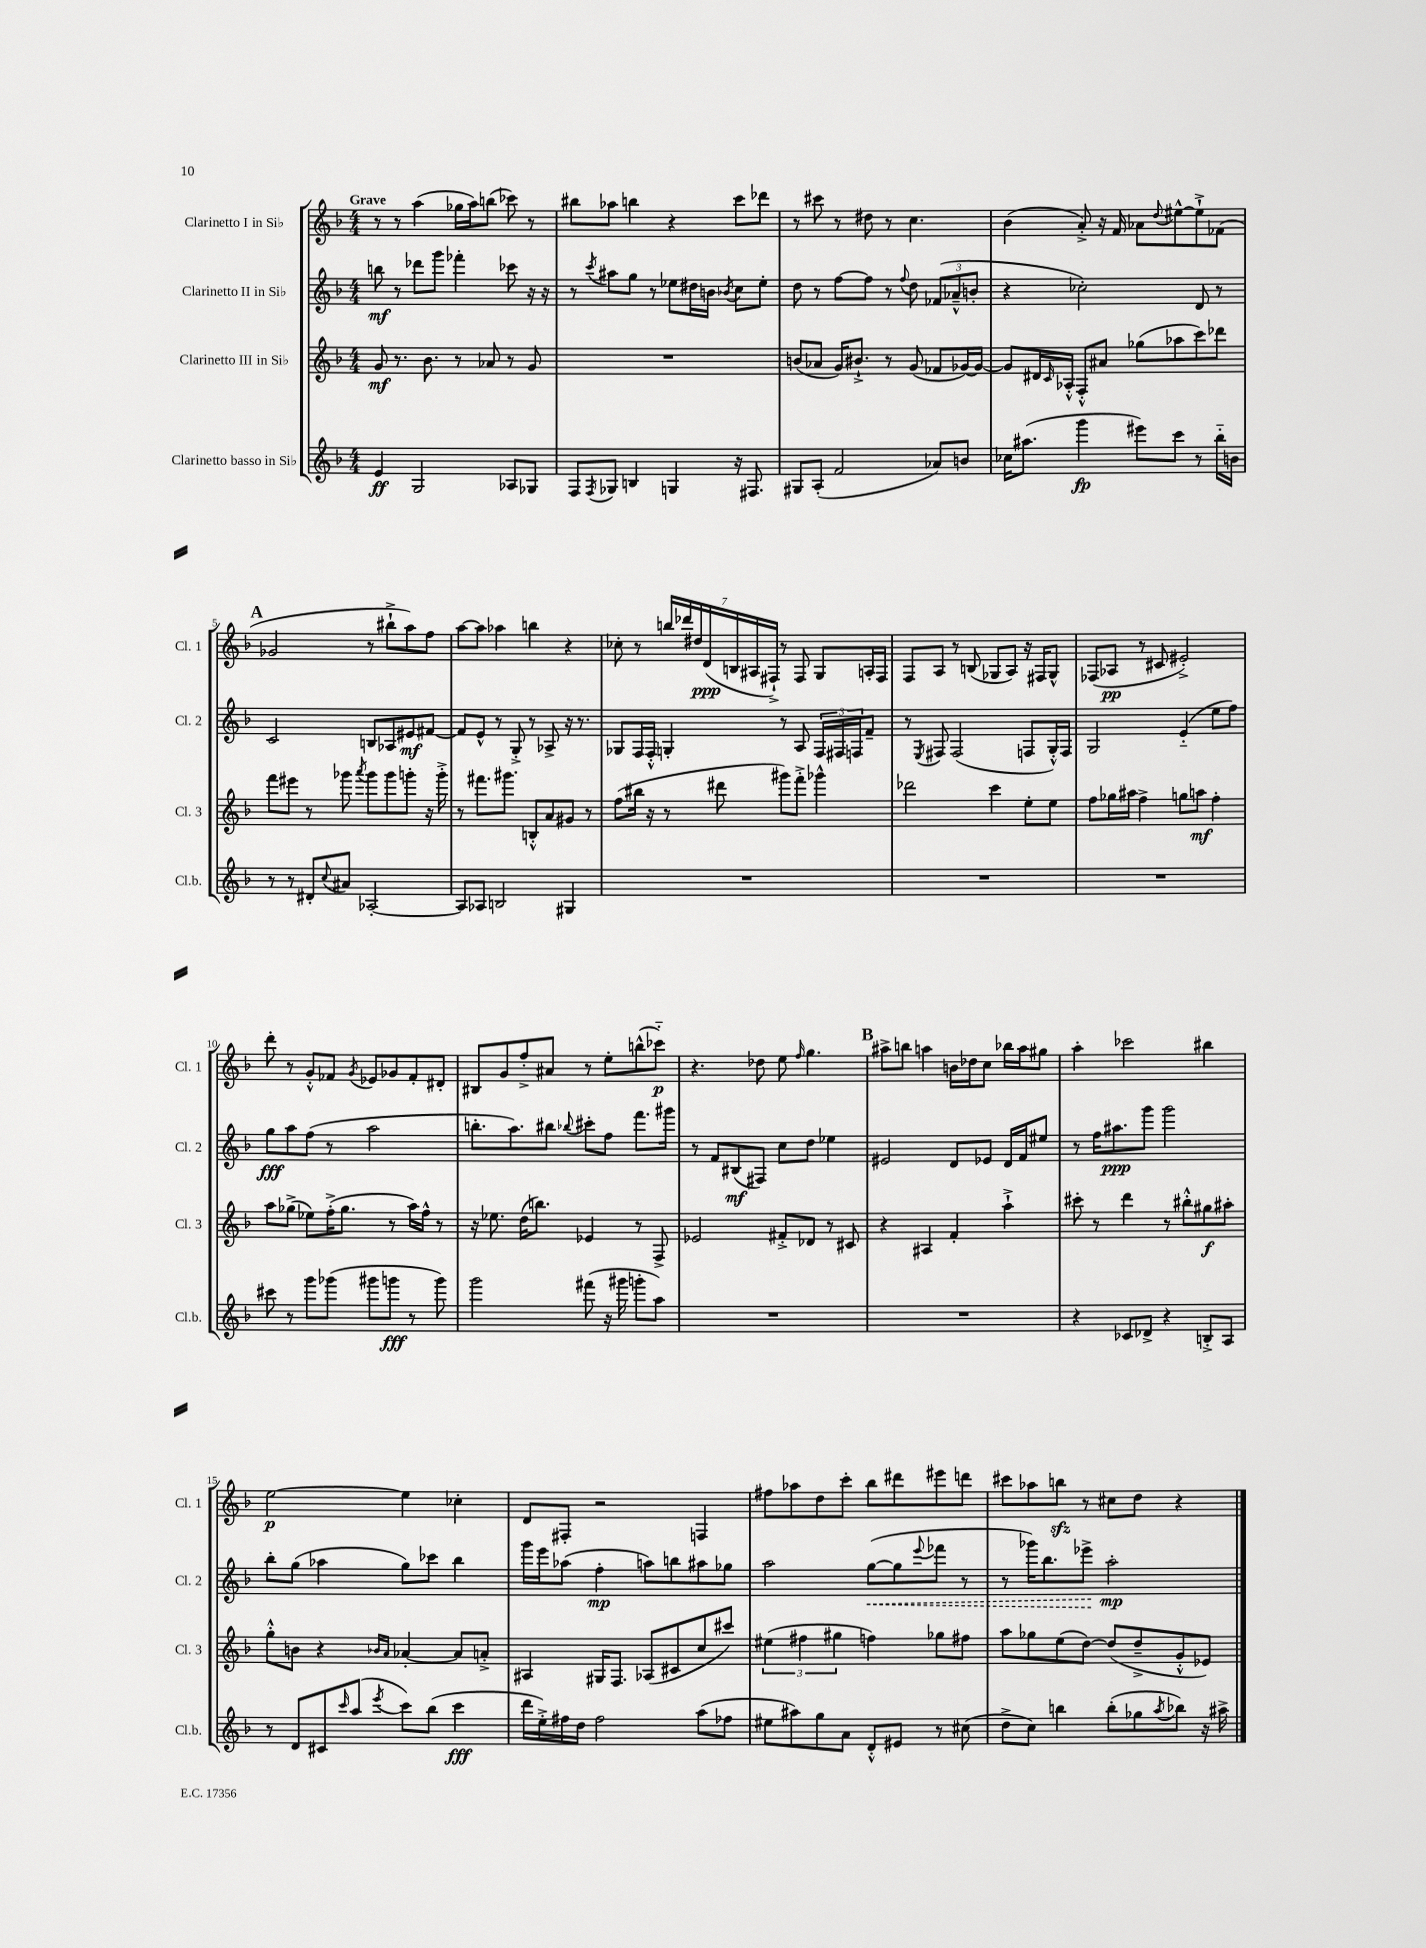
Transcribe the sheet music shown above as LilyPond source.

<<
\new StaffGroup <<
\new Staff = "s0" \with { instrumentName = "Clarinetto I in Sib" shortInstrumentName = "Cl. 1" } {
    \clef treble \key f \major \numericTimeSignature \time 4/4 \tempo "Grave"
    r8 r8 a''4( ges''16 a''16) b''8( ces'''8) r8 |
    bis''8 aes''8 b''4 r4 c'''8 des'''8 |
    r8 cis'''8 r8 dis''8 r8 c''4. |
    bes'4( a'8-.->) r16 f'16 aes'8 \appoggiatura { d''8 } eis''8~-^ eis''8-!-> fes'8( |
    \mark \markup { \bold "A" } ges'2 r8 bis''8-!-> a''8) f''8 |
    a''8~ a''8 aes''4 b''4 r4 |
    ces''8-. r8 \tuplet 7/4 { b''16 des'''16 dis''16 d'16\ppp( b16 ais16 fis16-!->) } r8 fis8 g8 a16-. fis16 |
    f8 a8 r8 b8( ges8 a8) r16 fis16 ges8-^ |
    fes8( aes8\pp r8 cis'8 eis'2-.->) |
    d'''8-. r8 g'8-.-^ fes'8 \acciaccatura { g'8 } ees'8 ges'8 fes'8-. dis'8-. |
    bis8 g'8 f''8-.-> ais'8 r8 e''8-. b''8-^( ces'''8-_\p) |
    r4. des''8 e''8 \grace { f''16 } g''4. |
    \mark \markup { \bold "B" } ais''8-> b''8 a''4 b'16 des''16 c''8 bes''16 a''16 gis''8 |
    a''4-. ces'''2 bis''4 |
    e''2~\p e''4 ces''4-. |
    d'8 fis8-. r2 f4 |
    fis''8 aes''8 d''8 c'''8-. bes''8 dis'''8 eis'''8 d'''8 |
    cis'''8 aes''8 b''8\sfz r8 cis''8 d''8 r4 \bar "|." |
}
\new Staff = "s1" \with { instrumentName = "Clarinetto II in Sib" shortInstrumentName = "Cl. 2" } {
    \clef treble \key f \major \numericTimeSignature \time 4/4
    b''8\mf r8 des'''8 g'''8 fes'''4-. ces'''8 r16 r16 |
    r8 \acciaccatura { c'''8 } ais''8 g''8 r8 ees''8 dis''16 b'16 \acciaccatura { bes'8 } c''8 ees''8-. |
    d''8 r8 f''8~ f''8 r8 \appoggiatura { f''8 } d''8 \tuplet 3/2 { fes'8( aes'8---^ b'8-. } |
    r4 ces''2-.) d'8 r8 |
    \mark \markup { \bold "A" } c'2 b8 aes8 eis'8\mf fis'8~ |
    fis'8 e'8-^ r8 g8-.-> r8 aes8-> r16 r8. |
    ges8 f16 f16-.-^ g4-. r8 a8 \tuplet 3/2 { f16 fis16 f16 } f'8-- |
    r8 \acciaccatura { e8 } fis8 fis2( f8 g16-.-^) f16 |
    g2 e'4-_( e''8 f''8) |
    g''8\fff a''8 f''8( r8 a''2 |
    b''8.-. a''8.) bis''8 \appoggiatura { bes''8 } cis'''8-. f''8 f'''8. gis'''16 |
    r8 f'8 bis8\mf( fis8) c''8 d''8 ees''4 |
    \mark \markup { \bold "B" } eis'2 d'8 ees'8 d'16 f'16 eis''8 |
    r8 f''16 ais''8.\ppp g'''8 g'''2 |
    bes''8-. g''8( aes''4 g''8) ces'''8 bes''4 |
    g'''16 e'''16 aes''8( f''4-.\mp a''8) b''8 ais''8 ges''8 |
    a''2 \once \override Hairpin.style = #'dashed-line g''8~\<( g''8 \appoggiatura { e'''8 } fes'''8 r8 |
    r8 ges'''16) bes''8. ees'''8->\! a''2-.\mp \bar "|." |
}
\new Staff = "s2" \with { instrumentName = "Clarinetto III in Sib" shortInstrumentName = "Cl. 3" } {
    \clef treble \key f \major \numericTimeSignature \time 4/4
    g'8\mf r8. bes'8. r8 aes'8 r8 g'8 |
    R1 |
    b'8( aes'8 g'16) bis'8.-!-> r8 g'8( fes'8 ges'16~) ges'16~ |
    ges'8 dis'16 \grace { c'16 } aes16-.-^ f8-.-^ ais'8 ges''8( aes''8 c'''8) des'''8 |
    \mark \markup { \bold "A" } f'''8 eis'''8 r8 ges'''8 \acciaccatura { a'''8 } ges'''8 ges'''8 g'''8-. r16 g'''16-.-> |
    r8 fis'''8. gis'''8. b8-.-^ a'8 gis'8 r8 |
    f''8( bis''16 r16 r8 dis'''8 gis'''8) f'''8-.-> ges'''4-^ |
    des'''2 c'''4 e''8-. e''8 |
    f''8 ges''16 ais''16 f''4-> g''8 a''8\mf f''4-. |
    a''8 ges''8->( ees''8) f''16-.->( ges''8. r8 a''16) f''16-^ r8 |
    r16 ees''8. d''16( b''8.) ees'4 r8 f8-> |
    ees'2 fis'8-.-> des'8 r8 cis'8 |
    \mark \markup { \bold "B" } r4 ais4 f'4-. a''4-!-> |
    cis'''8-. r8 d'''4 r8 bis''8-.-^ gis''8\f ais''8-. |
    g''8-.-^ b'8 r4 \grace { bes'16 a'16 } aes'4~-. aes'8 a'8-.-> |
    ais4 gis16 f8. aes8( cis'8 c''8 cis'''8) |
    \tuplet 3/2 { eis''4( fis''4 gis''4 } f''4) ges''8 fis''8 |
    a''8 ges''8 e''8( d''8~) d''8( d''8---> g'8-.-^ ees'8) \bar "|." |
}
\new Staff = "s3" \with { instrumentName = "Clarinetto basso in Sib" shortInstrumentName = "Cl.b." } {
    \clef treble \key f \major \numericTimeSignature \time 4/4
    e'4\ff g2 aes8 ges8 |
    f8 \acciaccatura { f8 } ges8 b4 g4 r16 fis8. |
    gis8 a8-.( f'2 aes'8) b'8 |
    ces''16 ais''8.( g'''4\fp eis'''8) c'''8 r8 bes''16-_ b'16 |
    \mark \markup { \bold "A" } r8 r8 dis'8-. \appoggiatura { c''8 } ais'8 aes2~-. |
    aes8 aes8 b2 gis4 |
    R1 |
    R1 |
    R1 |
    cis'''8 r8 g'''8 ges'''8( gis'''8 g'''8\fff r8 g'''8) |
    g'''2 fis'''8( r16 gis'''16 g'''8-. a''8) |
    R1 |
    \mark \markup { \bold "B" } R1 |
    r4 ces'8 des'8-> r4 b8-.-> a8 |
    r8 d'8 cis'8 \grace { c'''16 } a''8( \acciaccatura { e'''8 } c'''8) bes''8( c'''4\fff |
    d'''16 e''16-.->) fis''16 d''16 fis''2 a''8( fes''8 |
    eis''8 ais''8) g''8 a'8 d'8-.-^ eis'8 r8 cis''8( |
    d''8-> c''8) b''4 b''8-.( ges''8 \acciaccatura { a''8 } bes''8) r16 ais''16-> \bar "|." |
}
>>
>>
